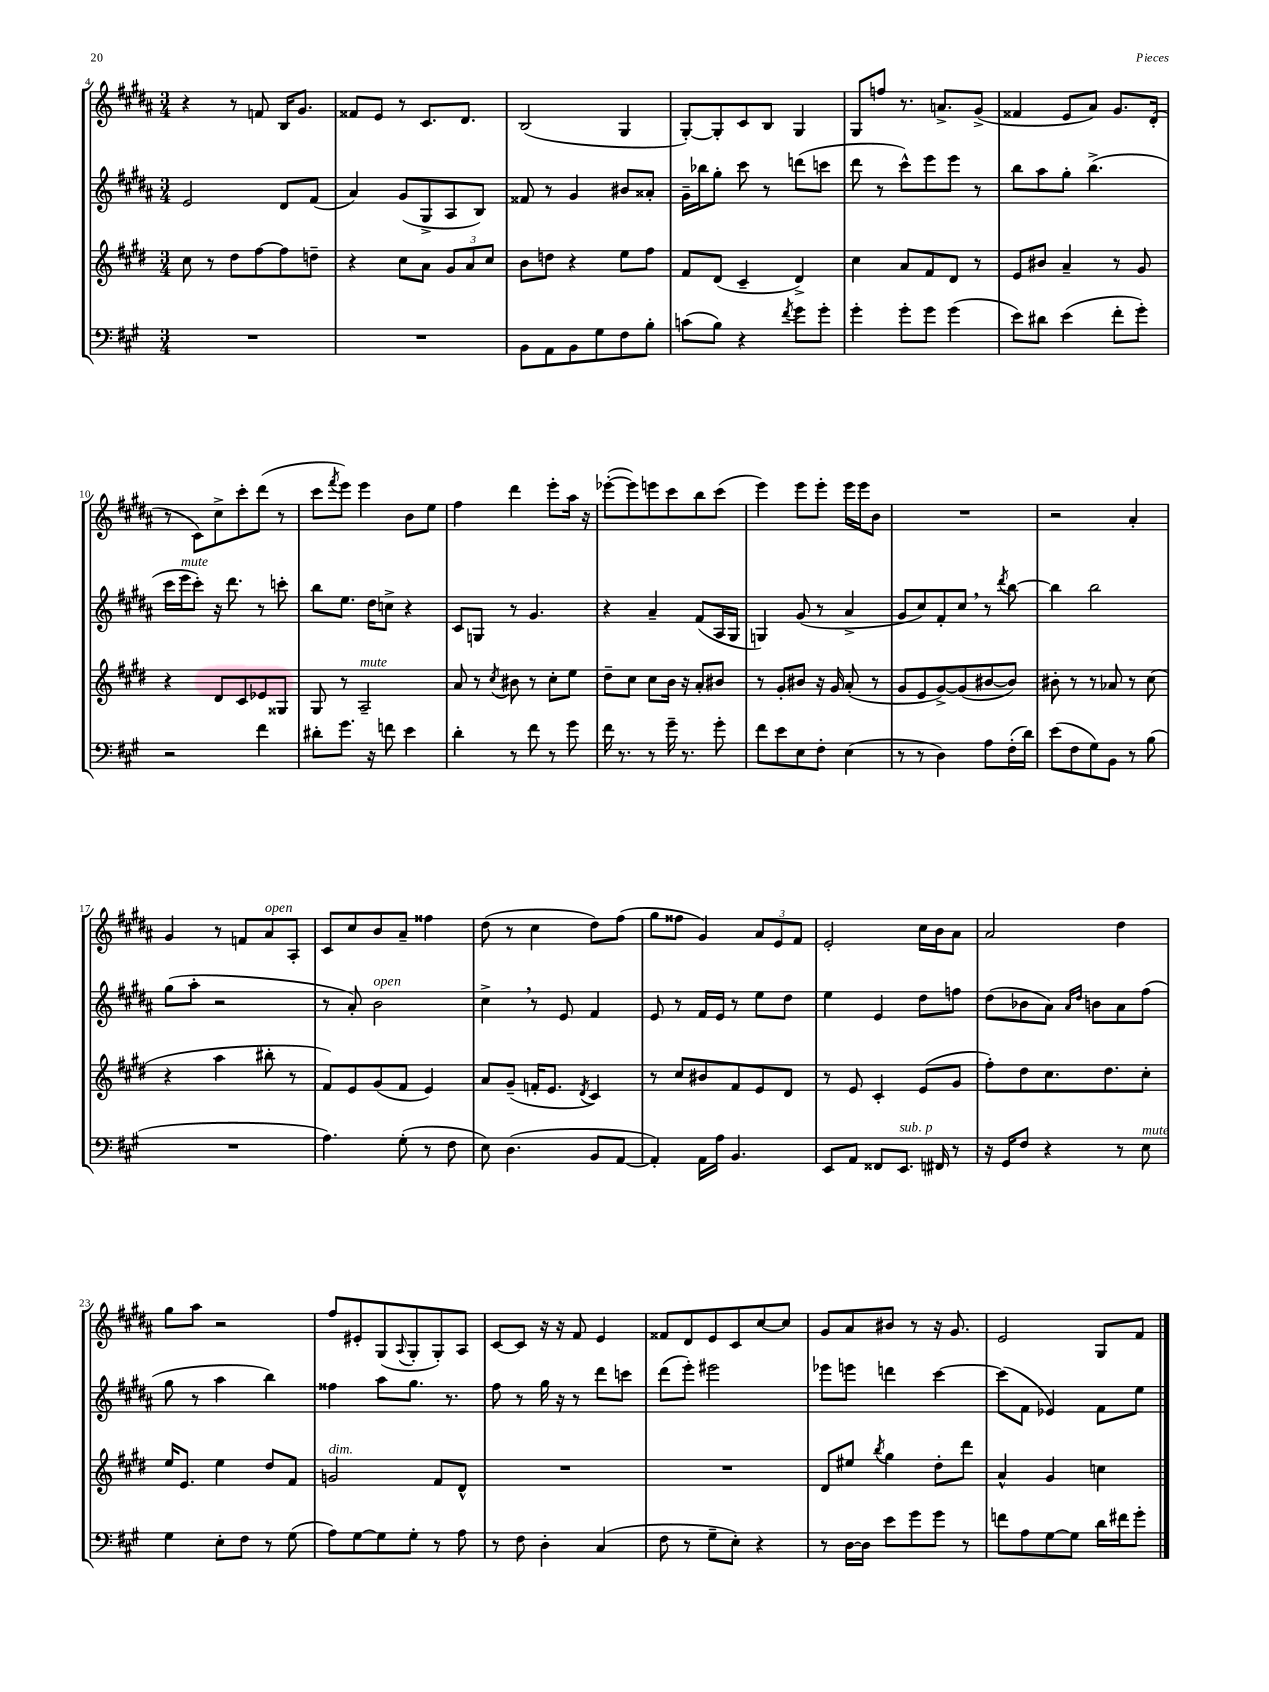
<<
\new StaffGroup <<
\new Staff = "s0" {
    \clef treble \key b \major \numericTimeSignature \time 3/4
    r4 r8 f'8 b16 gis'8. |
    fisis'8 e'8 r8 cis'8. dis'8. |
    b2( gis4 |
    gis8~-.) gis8-. cis'8 b8 gis4 |
    gis8 f''8 r8. a'8.-> gis'8->( |
    fisis'4 e'8 ais'8) gis'8. dis'16-.( |
    r8 cis'8) cis''8-> cis'''8-. dis'''8( r8 |
    cis'''8 \acciaccatura { fis'''8 } e'''8) e'''4 b'8 e''8 |
    fis''4 dis'''4 e'''8-. ais''16 r16 |
    ees'''8~-.( ees'''8) e'''8 cis'''8 b''8 cis'''8( |
    e'''4) e'''8 e'''8-. e'''16 e'''16 b'8 |
    R2. |
    r2 ais'4-. |
    gis'4 r8 f'8 ais'8^\markup { \italic "open" } ais8-. |
    cis'8 cis''8 b'8 ais'8-- fisis''4 |
    dis''8( r8 cis''4 dis''8) fis''8( |
    gis''8 fisis''8 gis'4) \tuplet 3/2 { ais'8 e'8 fis'8 } |
    e'2-. cis''16 b'16 ais'8 |
    ais'2 dis''4 |
    gis''8 ais''8 r2 |
    fis''8 eis'8-. gis8( \appoggiatura { ais8 } gis8-. gis8-.) ais8 |
    cis'8~ cis'8 r16 r16 fis'8 e'4 |
    fisis'8 dis'8 e'8 cis'8 cis''8~ cis''8 |
    gis'8 ais'8 bis'8 r8 r16 gis'8. |
    e'2 gis8 fis'8 \bar "|." |
}
\new Staff = "s1" {
    \clef treble \key b \major \numericTimeSignature \time 3/4
    e'2 dis'8 fis'8( |
    ais'4) gis'8( gis8-> ais8 b8) |
    fisis'8 r8 gis'4 bis'8 aisis'8-. |
    gis'16-- bes''16 gis''8-. cis'''8 r8 d'''8( c'''8 |
    dis'''8 r8 cis'''8-^) e'''8 e'''8 r8 |
    b''8 ais''8 gis''8-. b''4.->( |
    cis'''16 e'''16^\markup { \italic "mute" } cis'''8-.) r16 dis'''8. r8 c'''8-. |
    b''8 e''8. dis''16 c''8-> r4 |
    cis'8 g8 r8 gis'4. |
    r4 ais'4-- fis'8( ais16 gis16 |
    g4) gis'8( r8 ais'4-> |
    gis'8 cis''8) fis'8-. cis''8 \breathe r8 \acciaccatura { dis'''8 } b''8~ |
    b''4 b''2 |
    gis''8( ais''8-. r2 |
    r8 ais'8-.) b'2^\markup { \italic "open" } |
    cis''4-> \breathe r8 e'8 fis'4 |
    e'8 r8 fis'16 e'16 r8 e''8 dis''8 |
    e''4 e'4 dis''8 f''8 |
    dis''8( bes'8 ais'8) \grace { ais'16 dis''16 } b'8 ais'8 fis''8( |
    gis''8 r8 ais''4 b''4) |
    fisis''4 ais''8 gis''8. r8. |
    fis''8 r8 gis''16 r16 r8 dis'''8 c'''8 |
    dis'''8( e'''8-.) eis'''2 |
    ees'''8 e'''8 d'''4 cis'''4~ |
    cis'''8( fis'8 ees'4) fis'8 e''8 \bar "|." |
}
\new Staff = "s2" {
    \clef treble \key e \major \numericTimeSignature \time 3/4
    cis''8 r8 dis''8 fis''8~ fis''8 d''8-- |
    r4 cis''8 a'8 \tuplet 3/2 { gis'8 a'8 cis''8 } |
    b'8 d''8 r4 e''8 fis''8 |
    fis'8 dis'8( cis'4-- dis'4->) |
    cis''4 a'8 fis'8 dis'8 r8 |
    e'8 bis'8 a'4-- r8 gis'8 |
    r4 dis'8 cis'8 ees'8 gisis8 |
    gis8 r8 a2--^\markup { \italic "mute" } |
    a'8 r8 \acciaccatura { cis''8 } bis'8 r8 cis''8-. e''8 |
    dis''8-- cis''8 cis''8 b'16 r16 a'8-. bis'8 |
    r8 gis'8-. bis'8 r16 gis'16 a'8-.( r8 |
    gis'8 e'8 gis'8~->) gis'8( bis'8~ bis'8) |
    bis'8-. r8 r8 aes'8 r8 cis''8( |
    r4 a''4 bis''8-. r8 |
    fis'8) e'8 gis'8( fis'8 e'4) |
    a'8 gis'8--( f'16-. e'8. \acciaccatura { dis'8 } cis'4) |
    r8 cis''8 bis'8 fis'8 e'8 dis'8 |
    r8 e'8 cis'4-. e'8( gis'8 |
    fis''8-.) dis''8 cis''8. dis''8. cis''8-. |
    e''16 e'8. e''4 dis''8 fis'8 |
    g'2^\markup { \italic "dim." } fis'8 dis'8-^ |
    R2. |
    R2. |
    dis'8 eis''8 \acciaccatura { b''8 } gis''4 dis''8-. dis'''8 |
    a'4-^ gis'4 c''4 \bar "|." |
}
\new Staff = "s3" {
    \clef bass \key a \major \numericTimeSignature \time 3/4
    R2. |
    R2. |
    b,8 a,8 b,8 gis8 fis8 b8-. |
    c'8( b8) r4 \acciaccatura { fis'8 } gis'8 gis'8-. |
    gis'4-. gis'8-. gis'8 gis'4( |
    e'8) dis'8 e'4( fis'8-. gis'8-.) |
    r2 fis'4 |
    dis'8-. gis'8. r16 f'8 e'4 |
    d'4-. r8 fis'8 r8 gis'8 |
    fis'16 r8. r8 gis'16-- r8. gis'8-. |
    fis'8 e'8 e8 fis8-. e4( |
    r8 r8 d4) a8 fis16-.( d'16) |
    e'8( fis8 gis8) b,8 r8 b8( |
    R2. |
    a4.) gis8-.( r8 fis8 |
    e8) d4.( b,8 a,8~ |
    a,4-.) a,16 a16 b,4. |
    e,8 a,8 fisis,8 e,8.^\markup { \italic "sub. p" } fis,16 r8 |
    r16 gis,16 fis8 r4 r8 e8^\markup { \italic "mute" } |
    gis4 e8-. fis8 r8 gis8( |
    a8) gis8~ gis8 gis8-. r8 a8 |
    r8 fis8 d4-. cis4( |
    fis8 r8 gis8-- e8-.) r4 |
    r8 d16~ d16 e'8 gis'8 gis'8 r8 |
    f'8 a8 gis8~ gis8 d'16 fis'16 gis'8-. \bar "|." |
}
>>
>>
\layout { \context { \Score currentBarNumber = #4 } }
